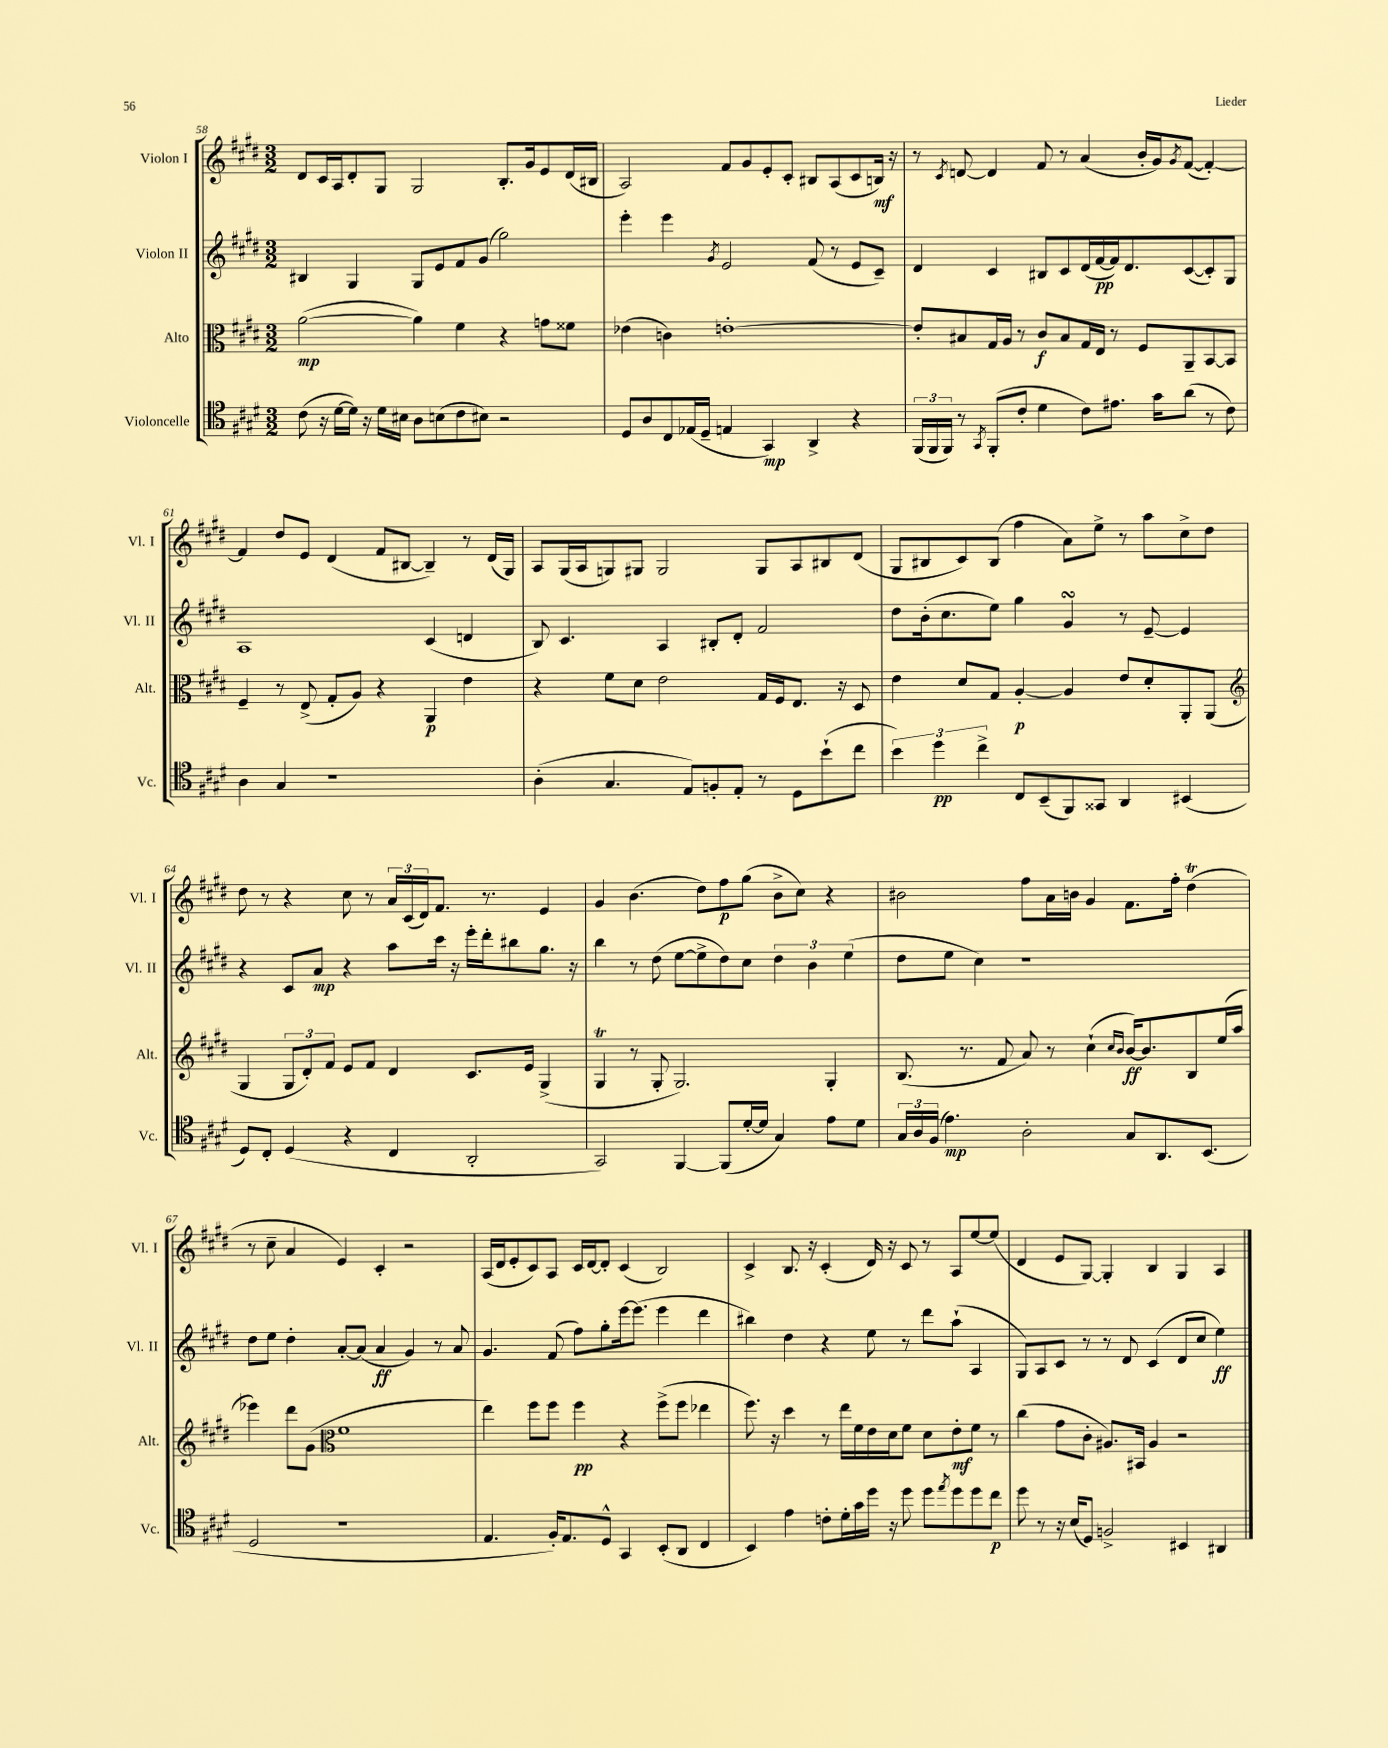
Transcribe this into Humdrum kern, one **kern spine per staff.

**kern	**kern	**kern	**kern
*staff4	*staff3	*staff2	*staff1
*clefC4	*clefC3	*clefG2	*clefG2
*k[f#c#g#d#]	*k[f#c#g#d#]	*k[f#c#g#d#]	*k[f#c#g#d#]
*M3/2	*M3/2	*M3/2	*M3/2
(8c#	([2a	4B#	8d#
16r	.	.	16c#
[16d#	.	.	16A
16d#])	.	4G#	8d#'
16r	.	.	.
16d#	.	.	8G#
16B#	.	.	.
8A	4a])	8G#	2G#
(8B	.	8e	.
8c#	4f#	8f#	.
8B#)	.	(8g#	.
2r	4r	2gg#)	8.B'
.	.	.	16g#
.	8g	.	8e
.	8f##	.	(16d#
.	.	.	16B#
=	=	=	=
8D#	(4e-	4eee'	2A)
8A	.	.	.
8C#	4c)	4eee	.
(16E-	.	.	.
16D#~	.	.	.
.	.	8qg#	.
4E	[1e'	2e	8f#
.	.	.	8g#
4GG#)	.	.	8e'
.	.	.	8c#'
4AA^	.	(8f#	8B#
.	.	8r	(8A
4r	.	8e	8c#
.	.	8c#~)	16B)
.	.	.	16r
=	=	=	=
(24FF#	8e']	4d#	8r
24FF#	.	.	.
24FF#)	.	.	.
.	.	.	8qc#
8r	8B#	.	[8d
8qGG#	.	.	.
(8FF#'	16G#	4c#	4d]
.	16A	.	.
8c#'	8r	.	.
4d#	8c#	8B#	8f#
.	8B#	8c#	8r
8c#)	16G#	(16d#	(4a
.	16E	[16f#	.
8.e#	8r	16f#])	.
.	.	8.d#	.
.	8F#	.	16b'
16g#	.	.	16g#)
.	.	.	8qg#
(8a	8AA~	([8c#	([8f#
8r	[8BB	8c#'])	4f#'_)
8c#)	8BB]	8G#	.
=	=	=	=
4A	4F#~	1A	4f#]
4G#	8r	.	8dd#
.	(8E^	.	8e
1r	8G#'	.	(4d#
.	8A)	.	.
.	4r	.	8f#
.	.	.	[8B#
.	4AA	(4c#	4B#~])
.	4e	4d	8r
.	.	.	(16d#
.	.	.	16G#)
=	=	=	=
(4A'	4r	8B)	8A
.	.	4.c#	(16G#
.	.	.	16A
4.G#	8f#	.	8G)
.	8d#	.	8G#
.	2e	4A	2G#
8E)	.	.	.
8F'	.	8B#'	.
8E'	.	8d#'	.
8r	16G#	2f#	8G#
.	16F#	.	.
8D#	8.E	.	8A
(8b`	.	.	8B#
.	16r	.	.
8cc#	8D#	.	(8d#
=	=	=	=
6b)	4e	8dd#	8G#
.	.	(16b'	8B#
6dd#	.	.	.
.	.	8.cc#	.
.	8d#	.	8c#)
6cc#^	.	.	.
.	8G#	8ee)	(8B#
8C#	[4A'	4gg#	4ff#
(8BB~	.	.	.
8FF#)	4A]	4g#	8a)
8GG##	.	.	8ee^
4AA	8e	8r	8r
.	8d#'	[8e~	8aa
(4BB#	8AA'	4e]	8cc#^
.	(8AA	.	8dd#
=	=	=	=
*	*clefG2	*	*
8D#)	4G#	4r	8dd#
8C#'	.	.	8r
(4D#	12G#	8c#	4r
.	12d#')	.	.
.	.	8a	.
.	12f#	.	.
4r	8e	4r	8cc#
.	8f#	.	8r
4C#	4d#	8aa	24a
.	.	.	(24c#
.	.	.	24d#)
.	.	16ccc#	8.f#
.	.	16r	.
2AA'	8.c#	16eee'	.
.	.	16ddd#'	8.r
.	.	8bb#	.
.	16e	.	.
.	(4G#^	8.gg#	4e
.	.	16r	.
=	=	=	=
2GG#)	4G#	4bb	4g#
.	8r	8r	(4.b
.	8G#'	(8dd#	.
[4FF#	2.G#)	[8ee	.
.	.	8ee^]	8dd#)
(8FF#]	.	8dd#)	8ff#
[16d#'	.	8cc#	(8gg#
16d#]	.	.	.
4G#)	.	6dd#	8b^
.	.	.	8cc#)
.	.	6b	.
8e	4G#'	.	4r
.	.	(6ee	.
8d#	.	.	.
=	=	=	=
24G#	(8.B	8dd#	2b#
24A	.	.	.
(24F#	.	.	.
4.e)	.	8ee	.
.	8.r	.	.
.	.	4cc#)	.
.	8f#	.	.
2A'	8a)	1r	8ff#
.	8r	.	16a
.	.	.	16b
.	(4cc#`	.	4g#
.	16qqcc#	.	.
.	16qqb	.	.
8G#	[16b)	.	8.f#
.	8.b]	.	.
8.AA	.	.	.
.	.	.	16ff#'
.	8B	.	(4dd#
(8.BB	.	.	.
.	(16ee	.	.
.	16aa	.	.
=	=	=	=
2D#	4eee-)	8dd#	8r
.	.	8ee	8cc#~
.	8ddd#	4dd#'	4a
.	(8g#	.	.
*	*clefC3	*	*
1r	1f#	[8a'	4e)
.	.	(8a]	.
.	.	4a	4c#'
.	.	4g#)	2r
.	.	8r	.
.	.	8a	.
=	=	=	=
4.E	4ee)	4.g#	(16A
.	.	.	16d#
.	.	.	8e'
.	8ff#	.	8c#)
16F#')	8ff#	(8f#	8A
8.E	.	.	.
.	4ff#	8ff#)	16c#
.	.	.	[16d#
8D#^^	.	8gg#'	8d#']
4GG#	4r	[16eee	(4c#
.	.	(8.eee]	.
(8BB'	(8ff#^	4eee	2B)
8AA	8ff#	.	.
4C#	4ee-	4ddd#	.
=	=	=	=
4BB)	8.ff#)	4bb#)	4c#^
.	16r	.	.
4e	4dd#	4dd#	8.B
.	.	.	16r
8c'	8r	4r	(4c#'
16d#'	16ee	.	.
16g#	16f#	.	.
16dd#	16e	8ee	16d#)
16r	16d#	.	16r
8dd#	8f#	8r	8c#
8dd#	8d#	8ddd#	8r
8qee	.	.	.
8dd#	8e'	(8aa`	8A
8dd#	8f#	4A	[8ee
8cc#	8r	.	(8ee]
=	=	=	=
8dd#	(4cc#	8G#)	4d#
8r	.	8A	.
16r	8g#	8c#	8e
(16B	.	.	.
8D#)	8c#'	8r	[8G#)
2F^	8.A#)	8r	4G#']
.	.	8d#	.
.	16BB#	.	.
.	4A#	(4c#	4B
4BB#	2r	8d#	4G#
.	.	8cc#	.
4AA#	.	4ee)	4A
==	==	==	==
*-	*-	*-	*-
